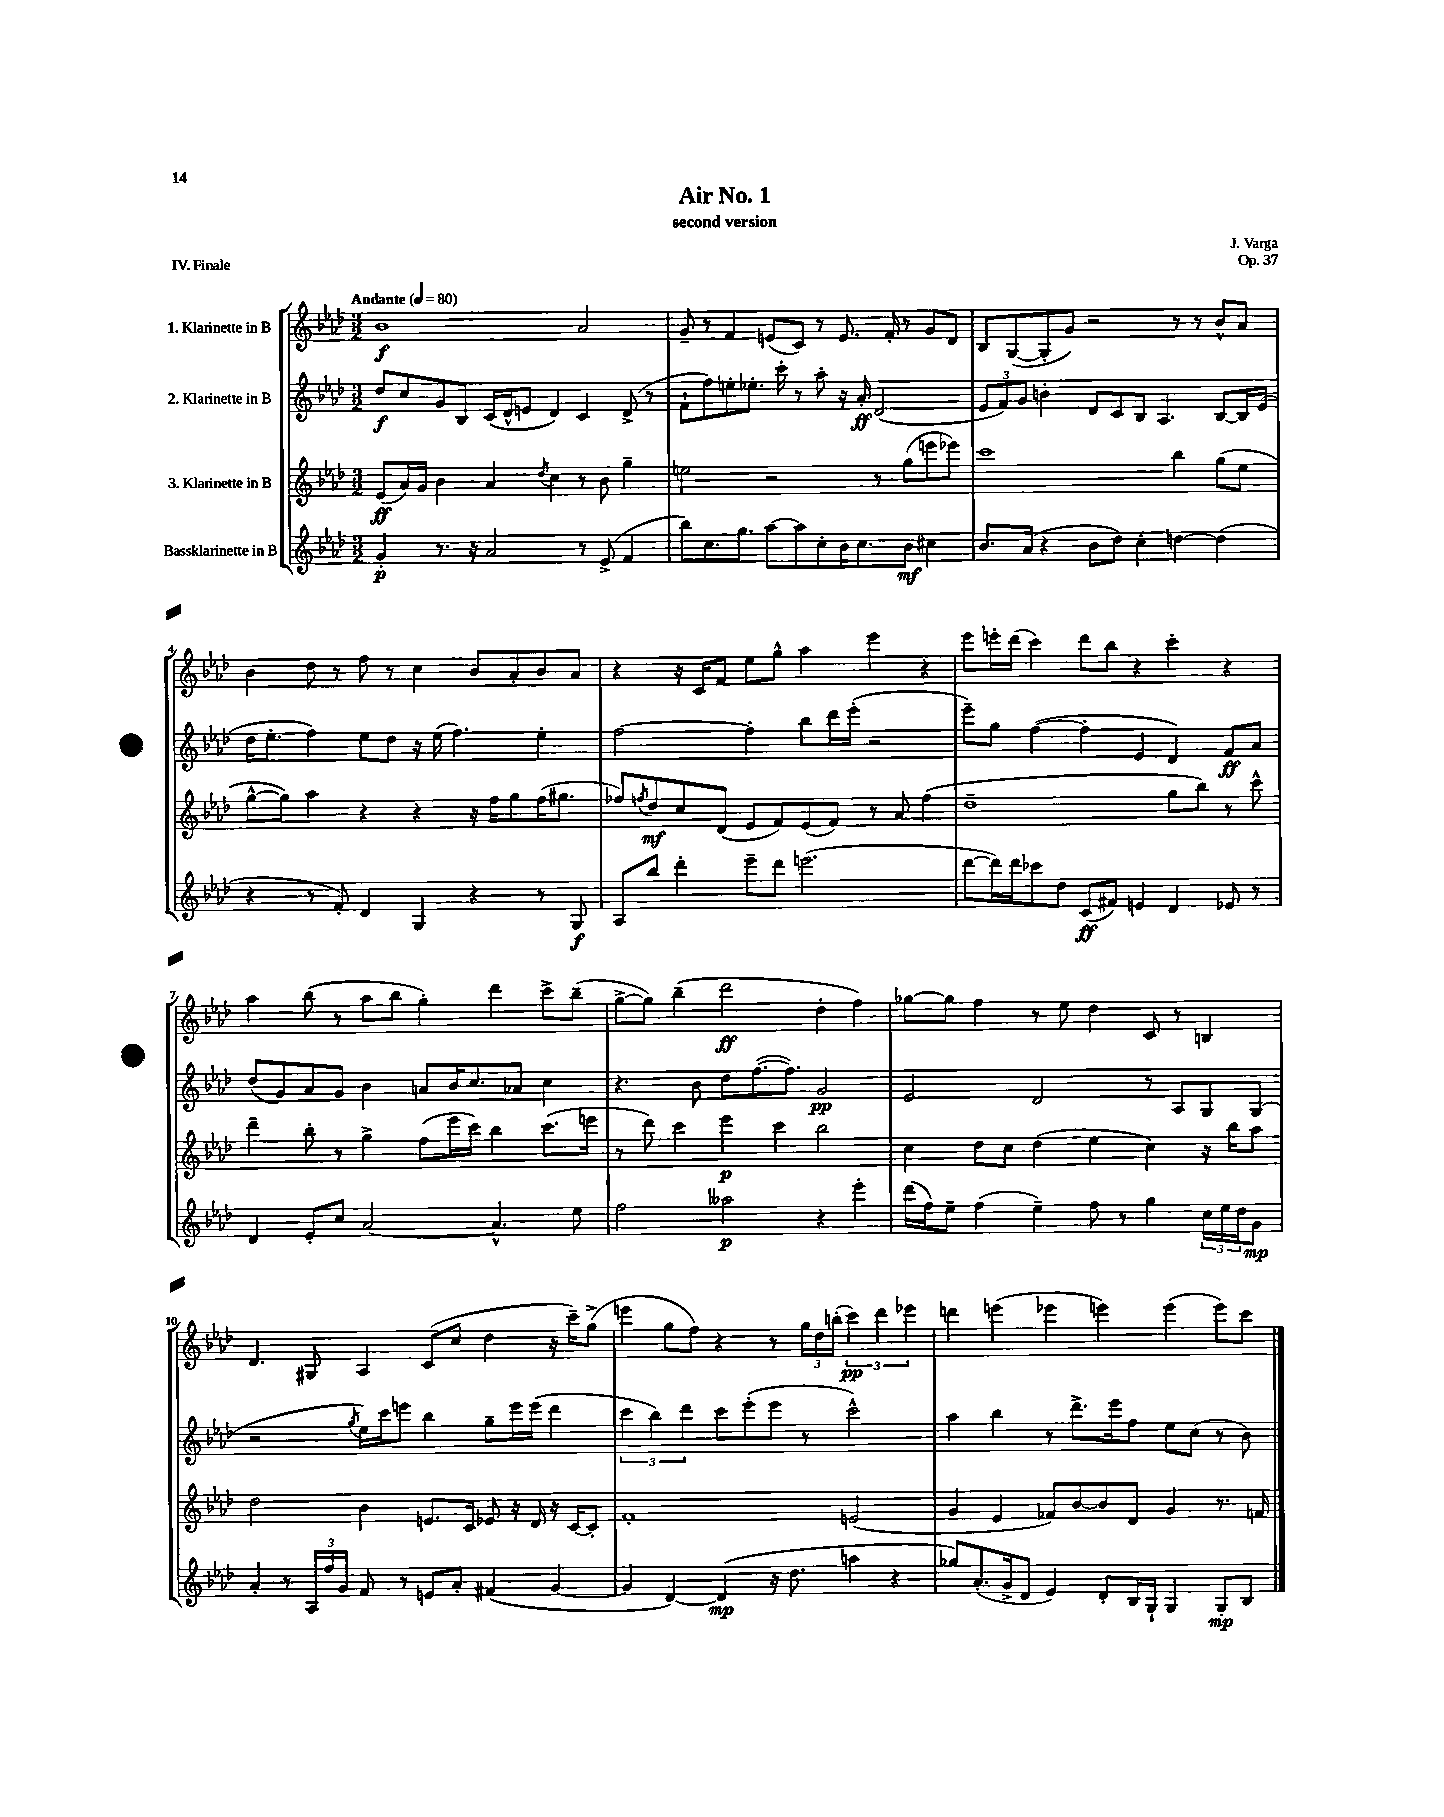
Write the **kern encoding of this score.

**kern	**dynam	**kern	**dynam	**kern	**dynam	**kern	**dynam
*part4	*part4	*part3	*part3	*part2	*part2	*part1	*part1
*staff4	*staff4	*staff3	*staff3	*staff2	*staff2	*staff1	*staff1
*I"Bassklarinette in B	*	*I"3. Klarinette in B	*	*I"2. Klarinette in B	*	*I"1. Klarinette in B	*
*clefG2	*	*clefG2	*	*clefG2	*	*clefG2	*
*k[b-e-a-d-]	*	*k[b-e-a-d-]	*	*k[b-e-a-d-]	*	*k[b-e-a-d-]	*
*M3/2	*	*M3/2	*	*M3/2	*	*M3/2	*
*MM80	*	*MM80	*	*MM80	*	*MM80	*
=1	=1	=1	=1	=1	=1	=1	=1
!	!	!	!	!	!	!LO:TX:a:B:t=Andante	!
4g'/	p	(8e-/L	ff	8dd-/L	f	1b-	f
.	.	16a-/L)	.	8cc/	.	.	.
.	.	16g/JJ	.	.	.	.	.
8.r	.	4b-\	.	8g/	.	.	.
.	.	.	.	8B-/J	.	.	.
16r	.	.	.	.	.	.	.
2a-/	.	4a-/	.	(16c/LL	.	.	.
.	.	.	.	16d-^^/J	.	.	.
.	.	.	.	8en/J	.	.	.
.	.	8qdd-/	.	.	.	.	.
.	.	4cc\	.	4d-/)	.	.	.
8r	.	8r	.	4c/	.	2a-/	.
(8e-^/	.	8b-\	.	.	.	.	.
4f/	.	4gg~\	.	(8d-^/	.	.	.
.	.	.	.	8r	.	.	.
=2	=2	=2	=2	=2	=2	=2	=2
8bb-\L)	.	2een\	.	8f`\L	.	8g~/	.
8.cc\	.	.	.	8ff\)	.	8r	.
.	.	.	.	8een'\	.	4f/	.
8.gg\J	.	.	.	.	.	.	.
.	.	.	.	8.ee-X'\J	.	.	.
[8aa-\L	.	2r	.	.	.	(8en/L	.
.	.	.	.	16ccc'\	.	.	.
8aa-\]	.	.	.	8r	.	8c/J)	.
8cc'\	.	.	.	8aa-'\	.	8r	.
16b-\K	.	.	.	16r	.	8.e/	.
8.cc\	.	.	.	16a-'/	ff	.	.
.	.	8r	.	(2d-/	.	.	.
.	.	.	.	.	.	16f'/	.
8b-\J	mf	(8gg\L	.	.	.	8r	.
4cc#X\	.	8eeen\	.	.	.	8g/L	.
.	.	8eee-X\J)	.	.	.	8d-/J	.
=3	=3	=3	=3	=3	=3	=3	=3
8.b-/L	.	1ccc	.	12e-/L	.	8B-/L	.
.	.	.	.	12f/)	.	.	.
.	.	.	.	.	.	([8G/	.
.	.	.	.	12g/J	.	.	.
(16a-/Jk	.	.	.	.	.	.	.
4r	.	.	.	4bn'\	.	8G'/]	.
.	.	.	.	.	.	8g/J)	.
8b-\L	.	.	.	8d-/L	.	2r	.
8dd-\J)	.	.	.	8c/	.	.	.
4cc'\	.	.	.	8B-/J	.	.	.
.	.	.	.	4.A-/	.	.	.
[4ddn\	.	4bb-\	.	.	.	8r	.
.	.	.	.	.	.	8r	.
(4dd\]	.	(8gg\L	.	[8B-/L	.	8b-^^/L	.
.	.	8ee-\J	.	16B-/L]	.	8a-/J	.
.	.	.	.	(16e-/JJ	.	.	.
!!LO:LB:g=z
=4	=4	=4	=4	=4	=4	=4	=4
4r	.	[8gg^^\L	.	16dd-\KL	.	4b-\	.
.	.	.	.	8.ee-'\J	.	.	.
.	.	8gg\J])	.	.	.	.	.
8r	.	4aa-\	.	4ff\)	.	8dd-\	.
8f'/)	.	.	.	.	.	8r	.
4d-/	.	4r	.	8ee-\L	.	8ff\	.
.	.	.	.	8dd-\J	.	8r	.
4G/	.	4r	.	16r	.	4cc\	.
.	.	.	.	(16ee-\	.	.	.
.	.	.	.	4.ff\)	.	.	.
4r	.	16r	.	.	.	8b-/L	.
.	.	16ff\KL	.	.	.	.	.
.	.	8gg\	.	.	.	8a-'/	.
8r	.	(16ff\K	.	4ee-'\	.	8b-/	.
.	.	8.gg#X\J	.	.	.	.	.
8G/	f	.	.	.	.	8a-/J	.
=5	=5	=5	=5	=5	=5	=5	=5
8A-/L	.	8ff-X/L)	.	[2ff\	.	4r	.
.	.	8qffn/	.	.	.	.	.
8bb-/J	.	8dd-/	mf	.	.	.	.
4ddd-'\	.	8cc/	.	.	.	16r	.
.	.	.	.	.	.	16c/KL	.
.	.	(8d-/J	.	.	.	8f/J	.
8eee-~\L	.	8e-/L	.	4ff'\]	.	8ee-\L	.
8ddd-\J	.	8f/)	.	.	.	8gg^^\J	.
(2.eeen\	.	(8e-/	.	8bb-\L	.	4aa-\	.
.	.	8f/J)	.	16ddd-\L	.	.	.
.	.	.	.	(16eee-'\JJ	.	.	.
.	.	8r	.	2r	.	4eee-\	.
.	.	8a-/	.	.	.	.	.
.	.	(4ff\	.	.	.	4r	.
=6	=6	=6	=6	=6	=6	=6	=6
[8ddd-\L	.	1dd-~	.	8eee-~\L)	.	8eee-\L	.
16ddd-\L])	.	.	.	8gg\J	.	16eeen'\L	.
16ddd-\J	.	.	.	.	.	(16ddd-\JJ	.
8ccc-X\	.	.	.	([4ff\	.	4ccc\)	.
8dd-\J	.	.	.	.	.	.	.
(8c/L	ff	.	.	4ff'\]	.	8ddd-\L	.
8f#X/J)	.	.	.	.	.	8bb-\J	.
4en/	.	.	.	4e-/	.	4r	.
4d-/	.	8gg\L	.	4d-/)	.	4ccc'\	.
.	.	8bb-\J)	.	.	.	.	.
8e-X/	.	8r	.	8f/L	ff	4r	.
8r	.	8ccc^^\	.	8a-/J	.	.	.
!!LO:LB:g=z
=7	=7	=7	=7	=7	=7	=7	=7
4d-/	.	4ddd-~\	.	(8dd-/L	.	4aa-\	.
.	.	.	.	8g/)	.	.	.
8e-'/L	.	8bb-'\	.	8a-/	.	(8bb-\	.
8cc/J	.	8r	.	8g/J	.	8r	.
[2a-/	.	4gg^\	.	4b-\	.	8aa-\L	.
.	.	.	.	.	.	8bb-\J	.
.	.	(8ff\L	.	8an/L	.	4gg'\)	.
.	.	16eee-\L	.	16b-/K	.	.	.
.	.	16ccc\JJ)	.	8.cc/	.	.	.
4.a-^^/]	.	4bb-\	.	.	.	4ddd-\	.
.	.	.	.	8a-X/J	.	.	.
.	.	(8.ccc\L	.	4cc\	.	8ccc^\L	.
8ee-\	.	.	.	.	.	(8bb-~\J	.
.	.	16eeen\Jk	.	.	.	.	.
=8	=8	=8	=8	=8	=8	=8	=8
2ff\	.	8r	.	4.r	.	[8gg^\L	.
.	.	8ddd-\)	.	.	.	8gg\J])	.
.	.	4ccc\	.	.	.	(4bb-~\	.
.	.	.	.	8b-\	.	.	.
2aa--X\	p	4eee-\	p	8dd-\L	.	2ddd-\	ff
.	.	.	.	([8.ff\	.	.	.
.	.	4ccc\	.	.	.	.	.
.	.	.	.	8.ff\J])	.	.	.
4r	.	2bb-\	.	2g/	pp	4dd-'\	.
4eee-'\	.	.	.	.	.	4ff\)	.
=9	=9	=9	=9	=9	=9	=9	=9
(16ddd-\LL	.	4cc\	.	2e-/	.	[8gg-X\L	.
16ff\J)	.	.	.	.	.	.	.
8ee-~\J	.	.	.	.	.	8gg-\J]	.
(4ff\	.	8dd-\L	.	.	.	4ff\	.
.	.	8cc\J	.	.	.	.	.
4ee-~\)	.	(4dd-\	.	2d-/	.	8r	.
.	.	.	.	.	.	8ee-\	.
8ff\	.	4ee-\	.	.	.	4dd-\	.
8r	.	.	.	.	.	.	.
4gg\	.	4cc\)	.	8r	.	8c/	.
.	.	.	.	8A-/L	.	8r	.
24cc\LL	.	16r	.	8G/	.	4Bn/	.
24ee-\	.	.	.	.	.	.	.
.	.	16bb-\KL	.	.	.	.	.
24dd-\J	.	.	.	.	.	.	.
8g\J	mp	8aa-\J	.	(8G/J	.	.	.
!!LO:LB:g=z
=10	=10	=10	=10	=10	=10	=10	=10
4a-'/	.	2dd-\	.	2r	.	4.d-/	.
8r	.	.	.	.	.	.	.
24A-/LL	.	.	.	.	.	8G#X/	.
24ff/	.	.	.	.	.	.	.
24g/JJ	.	.	.	.	.	.	.
.	.	.	.	8qgg/	.	.	.
8f/	.	4b-\	.	16ee-\LL)	.	4A-/	.
.	.	.	.	16ccc\J	.	.	.
8r	.	.	.	8eeen\J	.	.	.
8en/L	.	8.en/L	.	4bb-\	.	(8c/L	.
8a-'/J	.	.	.	.	.	8cc/J	.
.	.	16c/Jk	.	.	.	.	.
(4f#X/	.	8e-X/	.	8gg~\L	.	4dd-\	.
.	.	16r	.	16eee\L	.	.	.
.	.	16d-/	.	(16eee\JJ	.	.	.
[4g/	.	16r	.	4ddd-\	.	16r	.
.	.	[16c/KL	.	.	.	16ccc~\KL)	.
.	.	8c'/J]	.	.	.	(8gg^\J	.
=11	=11	=11	=11	=11	=11	=11	=11
4g/]	.	1f'	.	6ccc\	.	4eeen\	.
.	.	.	.	6bb-\)	.	.	.
[4d-/)	.	.	.	.	.	8gg\L	.
.	.	.	.	6ddd-\	.	.	.
.	.	.	.	.	.	8ff\J)	.
(4d-/]	mp	.	.	8ccc\L	.	4r	.
.	.	.	.	(8eee-'\	.	.	.
16r	.	.	.	8eee-\J	.	8r	.
8.dd-\	.	.	.	.	.	.	.
.	.	.	.	8r	.	24gg\LL	.
.	.	.	.	.	.	24dd-\	.
.	.	.	.	.	.	(24bbn'\JJ	.
4aan\	.	(2en/	.	2ccc^^\)	.	6ccc\)	pp
.	.	.	.	.	.	6ddd-\	.
4r	.	.	.	.	.	.	.
.	.	.	.	.	.	6eee-X\	.
=12	=12	=12	=12	=12	=12	=12	=12
8gg-X/L)	.	4g/	.	4aa-\	.	4dddn\	.
(8.a-'/	.	.	.	.	.	.	.
.	.	4e-/	.	4bb-\	.	(4eeen\	.
16g^/k	.	.	.	.	.	.	.
8d-/J	.	.	.	.	.	.	.
4e-/)	.	8f-X/L)	.	8r	.	4eee-X\	.
.	.	[8b-/	.	8.ddd-^\L	.	.	.
8d-'/L	.	8b-/]	.	.	.	4eeen\)	.
.	.	.	.	16eee-\k	.	.	.
16B-/L	.	8d-/J	.	8ff\J	.	.	.
16G`/JJ	.	.	.	.	.	.	.
4G/	.	4g/	.	8ee-\L	.	(4eee\	.
.	.	.	.	(8cc\J	.	.	.
8G'/L	mp	8.r	.	8r	.	8eee\L)	.
8B-/J	.	.	.	8b-\)	.	8ccc\J	.
.	.	16fn/	.	.	.	.	.
==	==	==	==	==	==	==	==
*-	*-	*-	*-	*-	*-	*-	*-
